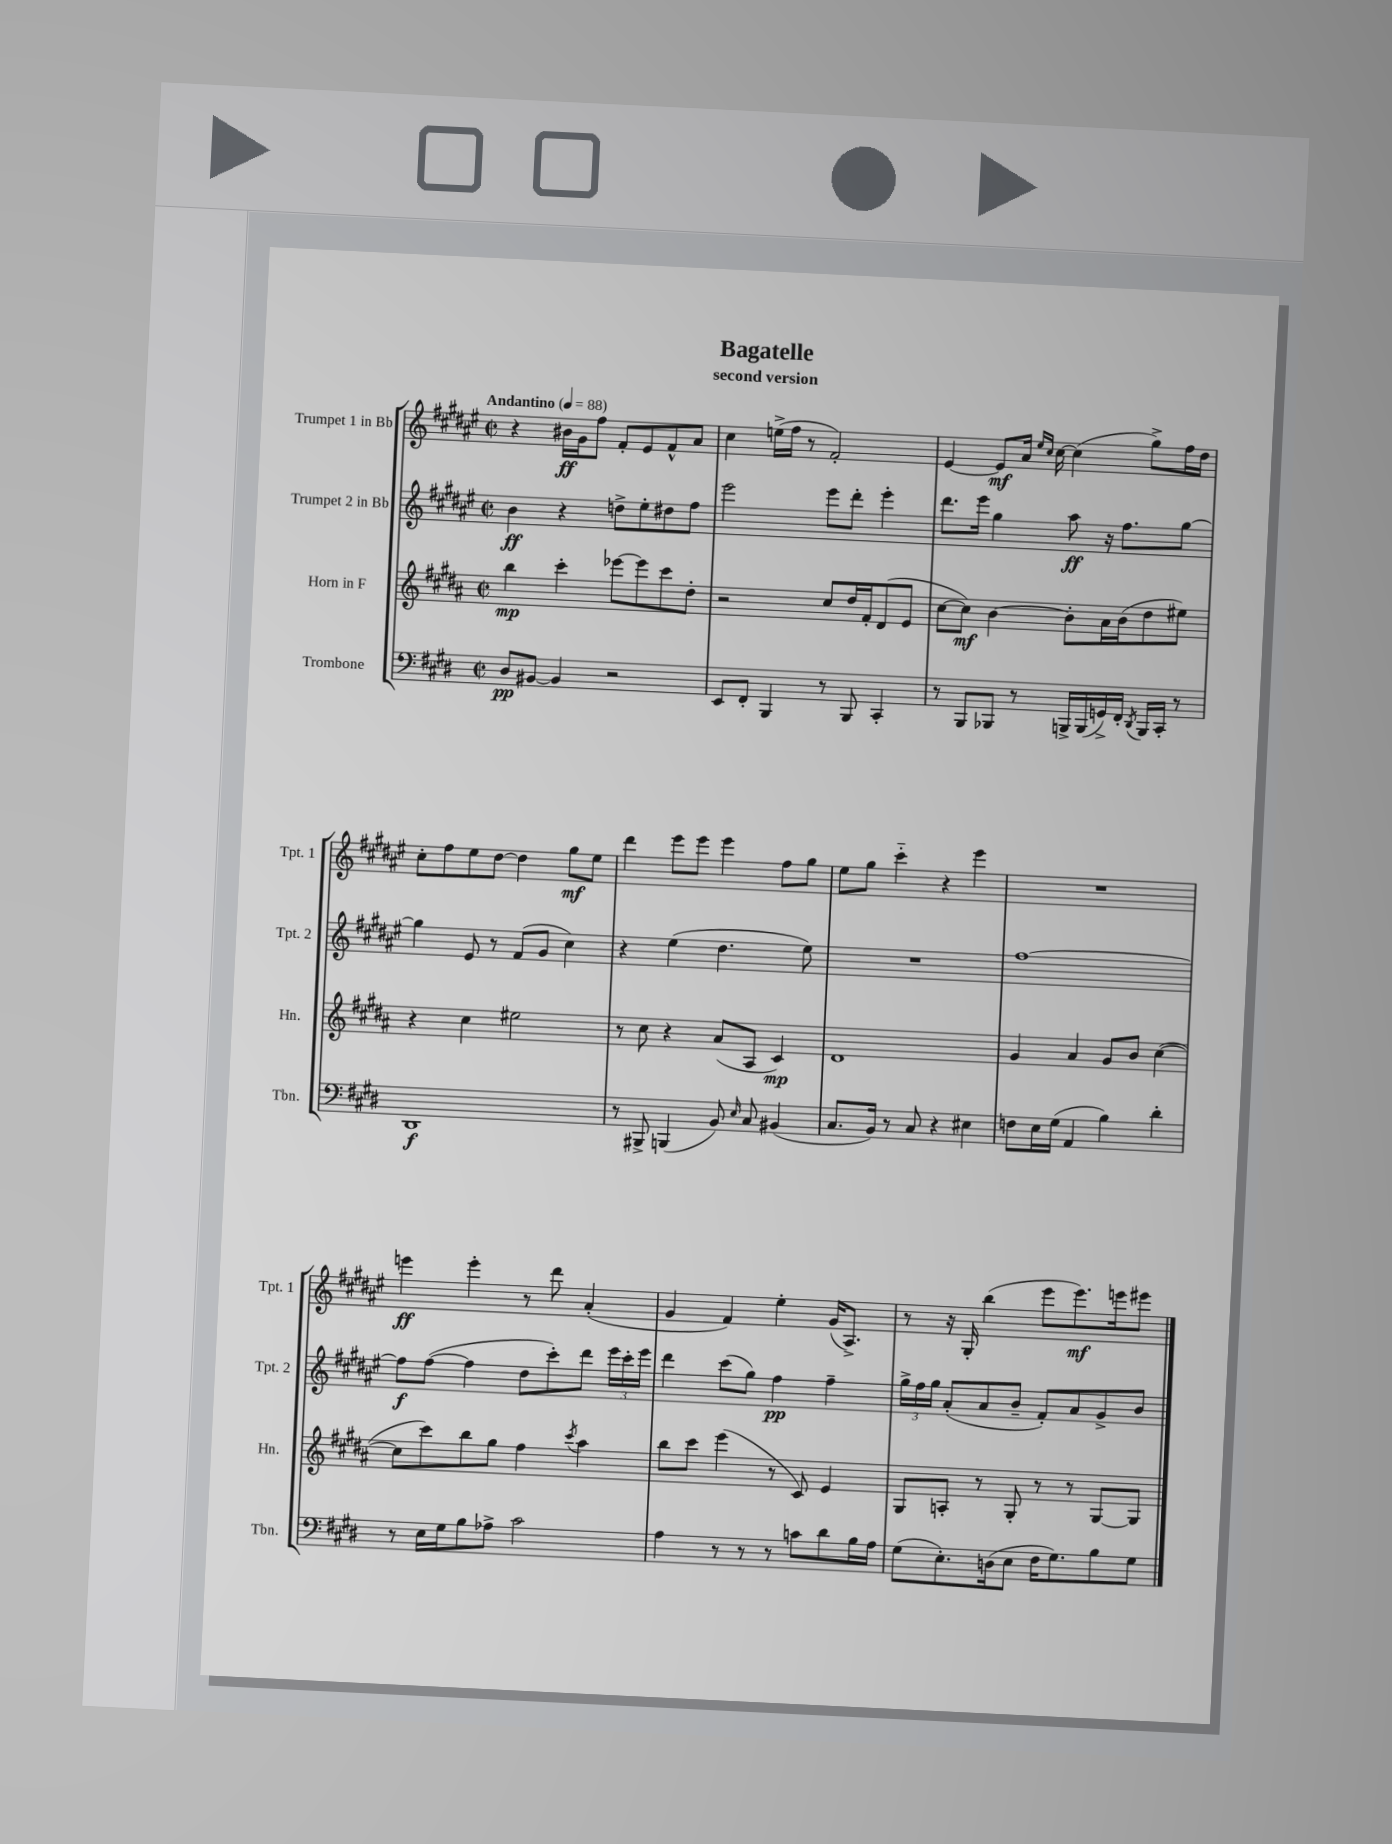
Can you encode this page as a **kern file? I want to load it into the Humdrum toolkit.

**kern	**kern	**kern	**kern
*staff4	*staff3	*staff2	*staff1
*clefF4	*clefG2	*clefG2	*clefG2
*k[f#c#g#d#]	*k[f#c#g#d#a#]	*k[f#c#g#d#a#e#]	*k[f#c#g#d#a#e#]
*M2/2	*M2/2	*M2/2	*M2/2
*met(c|)	*met(c|)	*met(c|)	*met(c|)
*MM88	*MM88	*MM88	*MM88
8D#	4bb	4b	4r
[8BB#	.	.	.
4BB#]	4ccc#'	4r	16b#
.	.	.	16g#
.	.	.	8ff#
2r	[8eee-	8dd^	8f#'
.	8eee-]	8ee#'	8e#
.	8ccc#	8dd#	8f#^^
.	8dd#'	8ff#	8a#
=	=	=	=
8EE	2r	2eee#	4cc#
8FF#'	.	.	.
4BBB	.	.	(16ee^
.	.	.	16ff#
.	.	.	8r
8r	8cc#	8eee#	2f#')
8BBB	16dd#	8ddd#'	.
.	16f#'	.	.
4CC#'	(8d#	4eee#'	.
.	8e	.	.
=	=	=	=
8r	[8cc#	8.ddd#	[4e#
8BBB	8cc#])	.	.
.	.	16eee#	.
8BBB-	[4b	4gg#	8e#]
8r	.	.	16a#
.	.	.	16qqee#
.	.	.	16qqcc#
.	.	.	[16cc#
16BBB^	8b']	8aa#	(4cc#]
(16BBB	.	.	.
16GG^)	16a#	16r	.
16FF#'	(16b	8.ff#	.
8qDD#	.	.	.
16BBB	8dd#	.	8gg#^)
16CC#'	.	.	.
8r	8ee#)	[8gg#	16ff#
.	.	.	16dd#
=	=	=	=
1DD#	4r	4gg#]	8cc#'
.	.	.	8ff#
.	4cc#	8e#	8ee#
.	.	8r	[8dd#
.	2ee#	(8f#	4dd#]
.	.	8g#	.
.	.	4cc#)	8gg#
.	.	.	8ee#
=	=	=	=
8r	8r	4r	4ddd#
8BBB#^	8cc#	.	.
(4BBB	4r	(4ee#	8eee#
.	.	.	8eee#
8BB)	(8a#	4.dd#	4eee#
16qqE	.	.	.
8C#	8A#	.	.
(4BB#	4c#)	.	8ff#
.	.	8ee#)	8gg#
=	=	=	=
8.C#	1d#	1r	8ee#
.	.	.	8gg#
16BB)	.	.	.
8r	.	.	4ccc#'~
8C#	.	.	.
4r	.	.	4r
4E#	.	.	4eee#
=	=	=	=
8F	4g#	[1ff#	1r
16E	.	.	.
(16G#	.	.	.
4AA	4a#	.	.
4B)	8g#	.	.
.	8b	.	.
4d#'	([4cc#	.	.
=	=	=	=
8r	8cc#]	8ff#]	4eee
16E	8ccc#)	([8ff#	.
16G#	.	.	.
8B	8bb	4ff#]	4eee'
8A-^	8gg#	.	.
2c#	4ff#	8dd#	8r
.	.	8ccc#')	8ddd#
.	8qccc#	.	.
.	4aa#	8ddd#	(4a#'
.	.	24eee#	.
.	.	24ccc#'	.
.	.	24eee#	.
=	=	=	=
4A	8bb	4ddd#	4g#
.	8ccc#	.	.
8r	(4eee	(8ccc#	4f#)
8r	.	8gg#)	.
8r	8r	4ff#	4ee#'
8c	8c#)	.	.
8d#	4e	4ff#~	(16g#
.	.	.	8.A#^)
16B	.	.	.
16A	.	.	.
=	=	=	=
(8G#	8G#	24gg#^	8r
.	.	24ff#	.
.	.	24gg#	.
8.E')	8A'	(8a#'	16r
.	.	.	16G#'
.	8r	8a#	(4bb
(16D	.	.	.
8E	8G#'	8b~	.
16F#	8r	8f#')	8eee#
8.G#)	.	.	.
.	8r	8a#	8.eee#)
8B	[8G#	8g#^	.
.	.	.	16eee
8G#	8G#]	8b	8eee#
==	==	==	==
*-	*-	*-	*-
